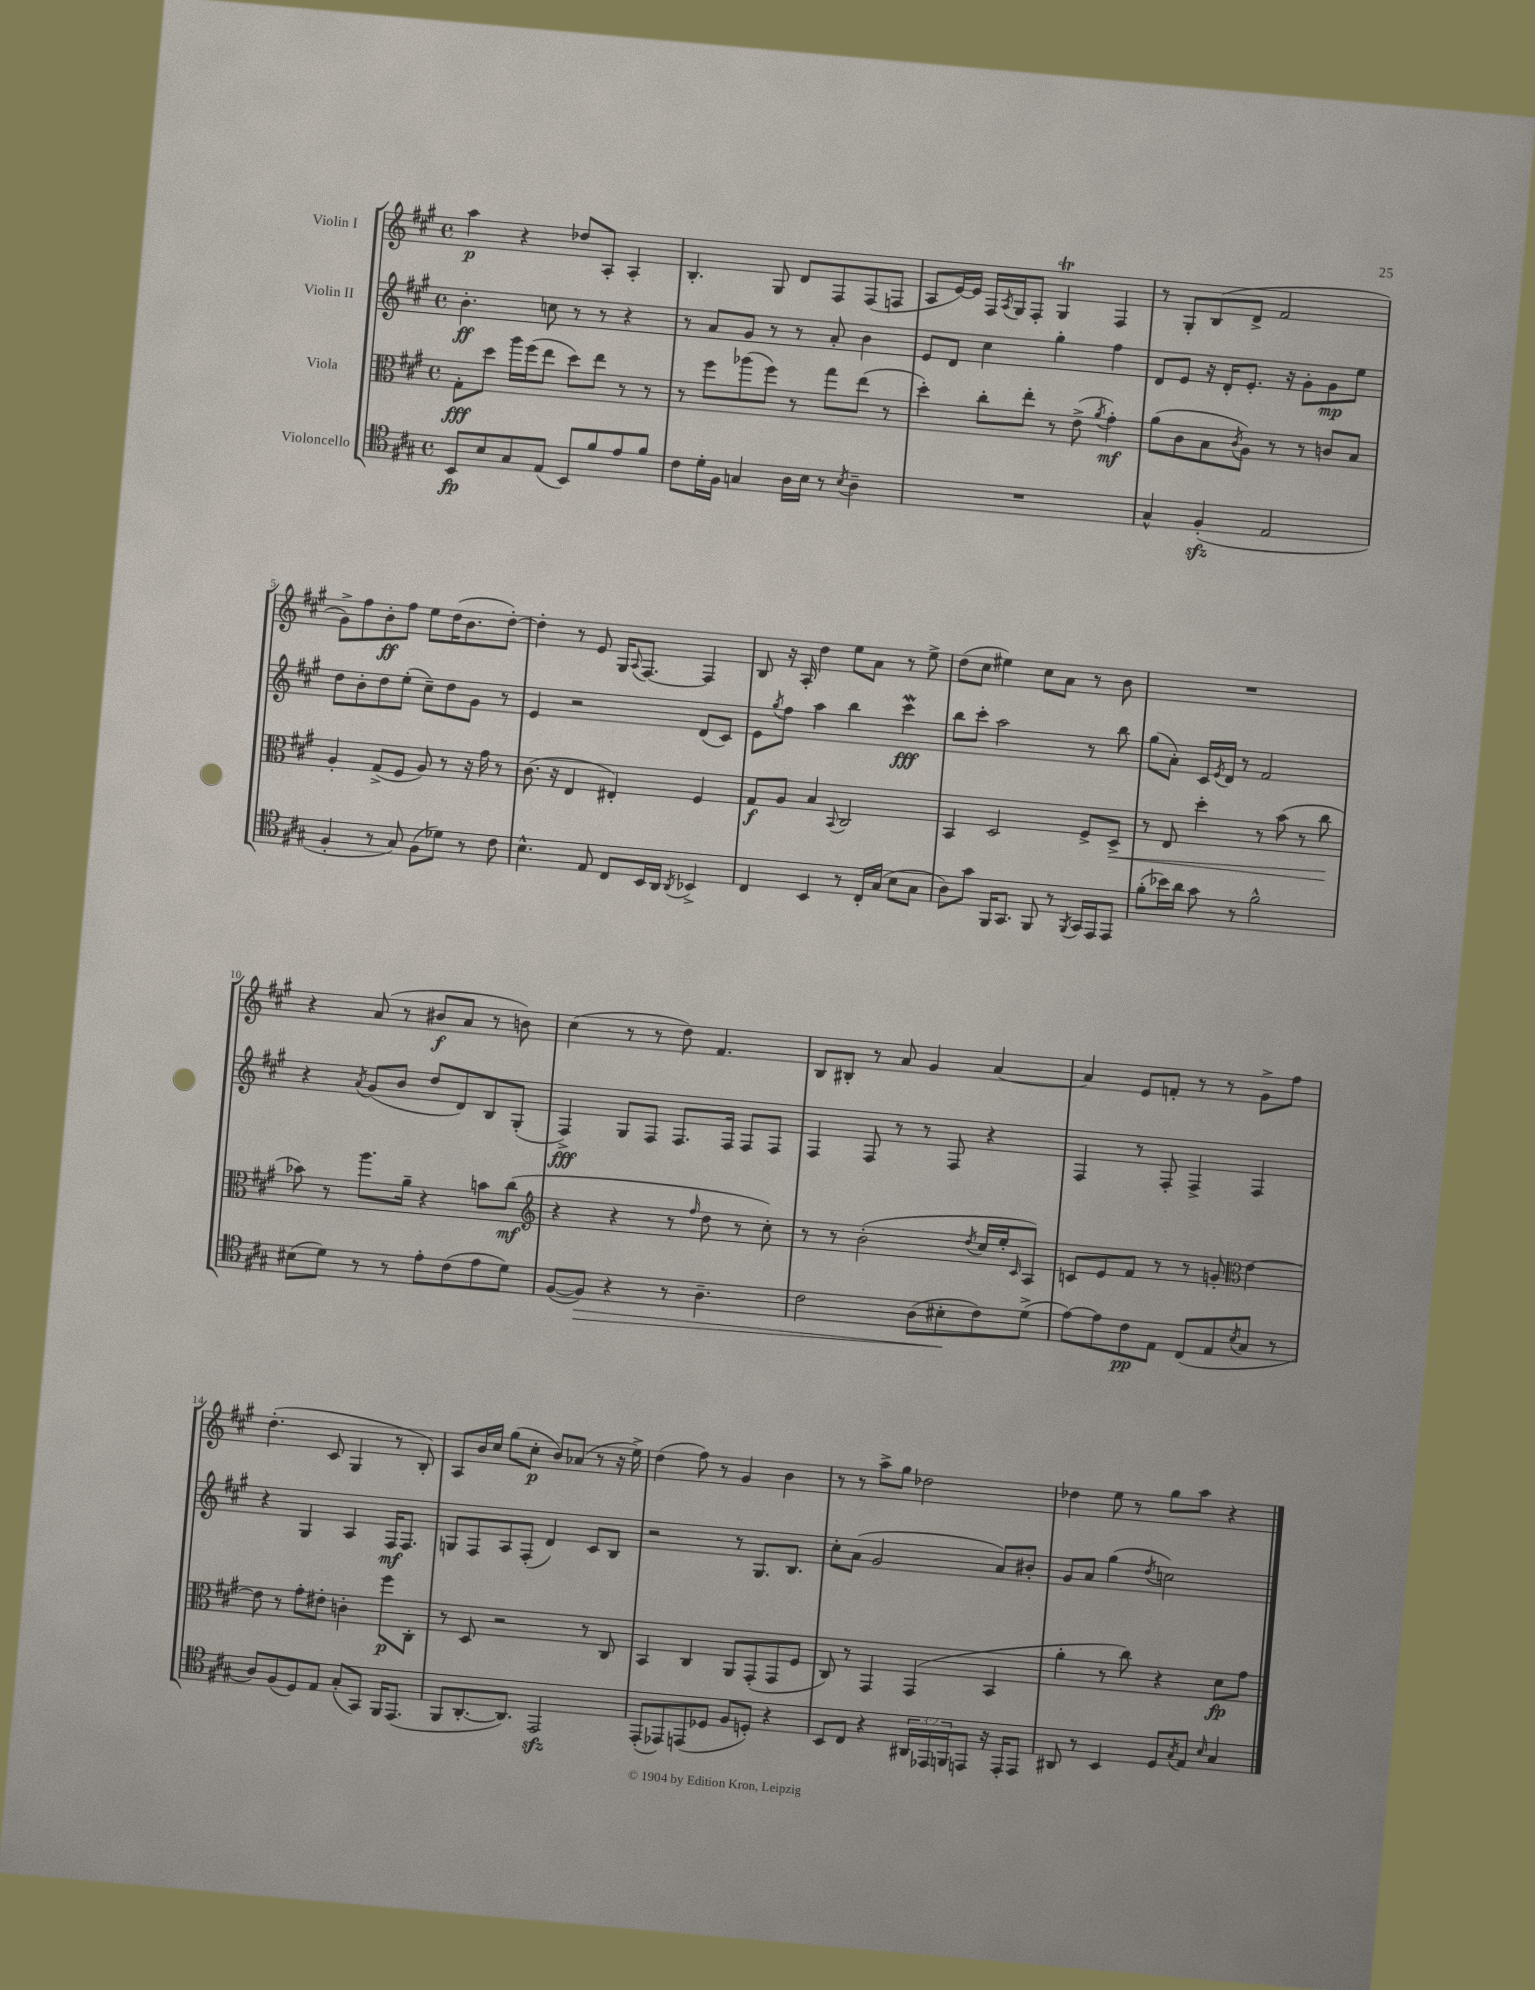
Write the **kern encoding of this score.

**kern	**kern	**kern	**kern
*staff4	*staff3	*staff2	*staff1
*clefC4	*clefC3	*clefG2	*clefG2
*k[f#c#g#]	*k[f#c#g#]	*k[f#c#g#]	*k[f#c#g#]
*M4/4	*M4/4	*M4/4	*M4/4
*met(c)	*met(c)	*met(c)	*met(c)
8BB	8G#'	4.b'	4aa
8B	8dd	.	.
8G#	16aa	.	4r
.	(16ff#	.	.
(8E	8ee	8cc	.
8BB)	8dd)	8r	8dd-
8f#	8ee	8r	8A'
8e	8r	4r	4A'
8f#	8r	.	.
=	=	=	=
8c#	8r	8r	4.B'
16d'	8ff#	8a	.
16F#	.	.	.
4G	(8aa-	8g#	.
.	8ff#)	8r	8G#
16A	8r	8r	8d
16B	.	.	.
8r	8gg#	8a'	8F#
8qB	.	.	.
4A~	(8ee	4b	(8F#
.	8r	.	8F
=	=	=	=
1r	4dd')	8e	8A
.	.	8d	[16e)
.	.	.	16e]
.	8cc#'	4cc#	16F#
.	.	.	8qA
.	.	.	16G#
.	8ee'	.	8F#'
.	8r	4gg#'	4G#
.	(8e^	.	.
.	8qa	.	.
.	4g#')	4ff#	4F#
=	=	=	=
4G#^^	(8a	8d	8r
.	8c#	8e	8G#'
(4F#'	8B	16r	(8B
.	.	16d'	.
.	8qc#	.	.
.	8A)	8.e'	8d^
2E	8r	.	2f#
.	.	16r	.
.	8r	8g#'	.
.	8c	8g#	.
.	8B	8ee	.
=	=	=	=
4F#'	4A'	8dd	8g#^)
.	.	8b'	8ff#
8r	(8G#^	8dd	8b'
8G#)	8F#	(8ee'	8ff#
(8F#	8A)	8cc#~)	8ee
8d-)	8r	8dd	(16dd
.	.	.	8.b
8r	16r	8g#	.
.	16g#	.	.
8c#	8r	8r	[8dd')
=	=	=	=
4.B^^	(8.c#	4e	4dd']
.	16r	.	.
.	4E	2r	8r
8E	.	.	8e
8C#	4E#')	.	16G#
.	.	.	8qqA
.	.	.	[8.F#
16BB	.	.	.
16AA	.	.	.
8qAA	.	.	.
4BB-^	4F#	(8d	4F#]
.	.	8c#)	.
=	=	=	=
4C#	8G#	8e	8B
.	.	8qgg#	.
.	8A	8ff#	16r
.	.	.	16A'
4BB	4B	4aa	4dd
.	8qqBB	.	.
8r	2C#	4bb	8ee
16C#'	.	.	8a
(16G#	.	.	.
8B	.	4ccc#	8r
8G#	.	.	8ee^
=	=	=	=
8A)	4BB	8bb	(8dd
8g#	.	8ccc#'	8cc#
16FF#	2D	2aa	4ee#)
8.GG#	.	.	.
8FF#	.	.	8cc#
8r	.	.	8a
8qFF#	.	.	.
16GG#	8F#^	8r	8r
16EE	.	.	.
8EE	8D^	8bb	8b
=	=	=	=
(8f#'	8r	(8gg#	1r
16b-)	8E	8a')	.
16a	.	.	.
8g#	4dd'	16c#	.
.	.	8qe	.
.	.	16d	.
8r	.	8r	.
2f#^^	8r	2f#	.
.	(8b	.	.
.	8r	.	.
.	8cc#	.	.
=	=	=	=
(8B#	8b-)	4r	4r
8d)	8r	.	.
.	.	8qa	.
8r	8.aa	(8g#	(8a
8r	.	8b	8r
.	16a~	.	.
8e'	4r	8dd	8b#
(8c#	.	8d)	8a
8e	8b	8B	8r
8d)	(8cc#	(8G#'	8b)
=	=	=	=
*	*clefG2	*	*
([8F#	4r	4F#^)	(4cc#
8F#])	.	.	.
4r	4r	8G#	8r
.	.	8F#	8r
8r	8r	8.F#	8dd)
.	16qqff#	.	.
4.A~	8dd	.	4.f#
.	.	16F#	.
.	8r	8F#	.
.	8cc#')	8F#	.
=	=	=	=
2c#	8r	4F#	8B
.	8r	.	8B#'
.	(2b'	8F#	8r
.	.	8r	8a
(8A	.	8r	4g#
8B#'	.	8F#	.
.	8qdd	.	.
8c#)	16cc#	4r	[4a
.	16ee'	.	.
.	16qqc#	.	.
(8d^	8A)	.	.
=	=	=	=
[8e)	8c	4F#	4a]
8e]	8e	.	.
8c#	8f#	8r	8e
8E	8r	8F#'	8f'
(8C#	8r	4F#^	8r
8E	8g'	.	8r
*	*clefC3	*	*
8qB	.	.	.
8G#	[4e	4F#	8g#^
8r	.	.	8ff#
=	=	=	=
8A)	8e]	4r	(4.dd'
(8F#	8r	.	.
8D)	8g#'	4G#	.
8E	8e#'	.	8c#
(8G#'	4c'	4A	4G#
8GG#)	.	.	.
16FF#	8ff#	16F#	8r
(8.EE	.	8.F#	.
.	8C#'	.	8B')
=	=	=	=
8FF#	8r	8G	8A
[8.AA'	8D	8F#	16b
.	.	.	16cc#
.	2r	8A	(8gg#
8.AA])	.	.	.
.	.	(8F#'	8cc#'
2EE	.	4d)	8b)
.	.	.	(8a-
.	8r	8c#	8r
.	8C#	8B	16r
.	.	.	16ee^)
=	=	=	=
(8EE'	4BB	2r	(4dd
8EE-)	.	.	.
(8EE	4C#	.	8ff#)
8D-	.	.	8r
8F#	8AA	8r	4g#
8D')	(8GG#'	8.G#	.
4r	8GG#	.	4b
.	.	8.B	.
.	8F#	.	.
=	=	=	=
8BB	8C#)	8cc#'	8r
8C#	8r	(8a	8r
4r	4GG#	2g#	8aa^
.	.	.	8gg#
24AA#	(4GG#	.	2dd-
24EE-	.	.	.
24FF	.	.	.
8EE	.	.	.
16r	4BB	8a)	.
16EE'	.	.	.
8EE	.	8b#'	.
=	=	=	=
8AA#	4a'	8g#	4dd-
8r	.	8a	.
4BB	8r	(4gg#	8ee
.	8cc#)	.	8r
.	.	8qdd	.
8D	4r	2cc)	8gg#
8qG#	.	.	.
8E	.	.	8aa
16qqB	.	.	.
4G#	8d	.	4r
.	8g#	.	.
==	==	==	==
*-	*-	*-	*-
